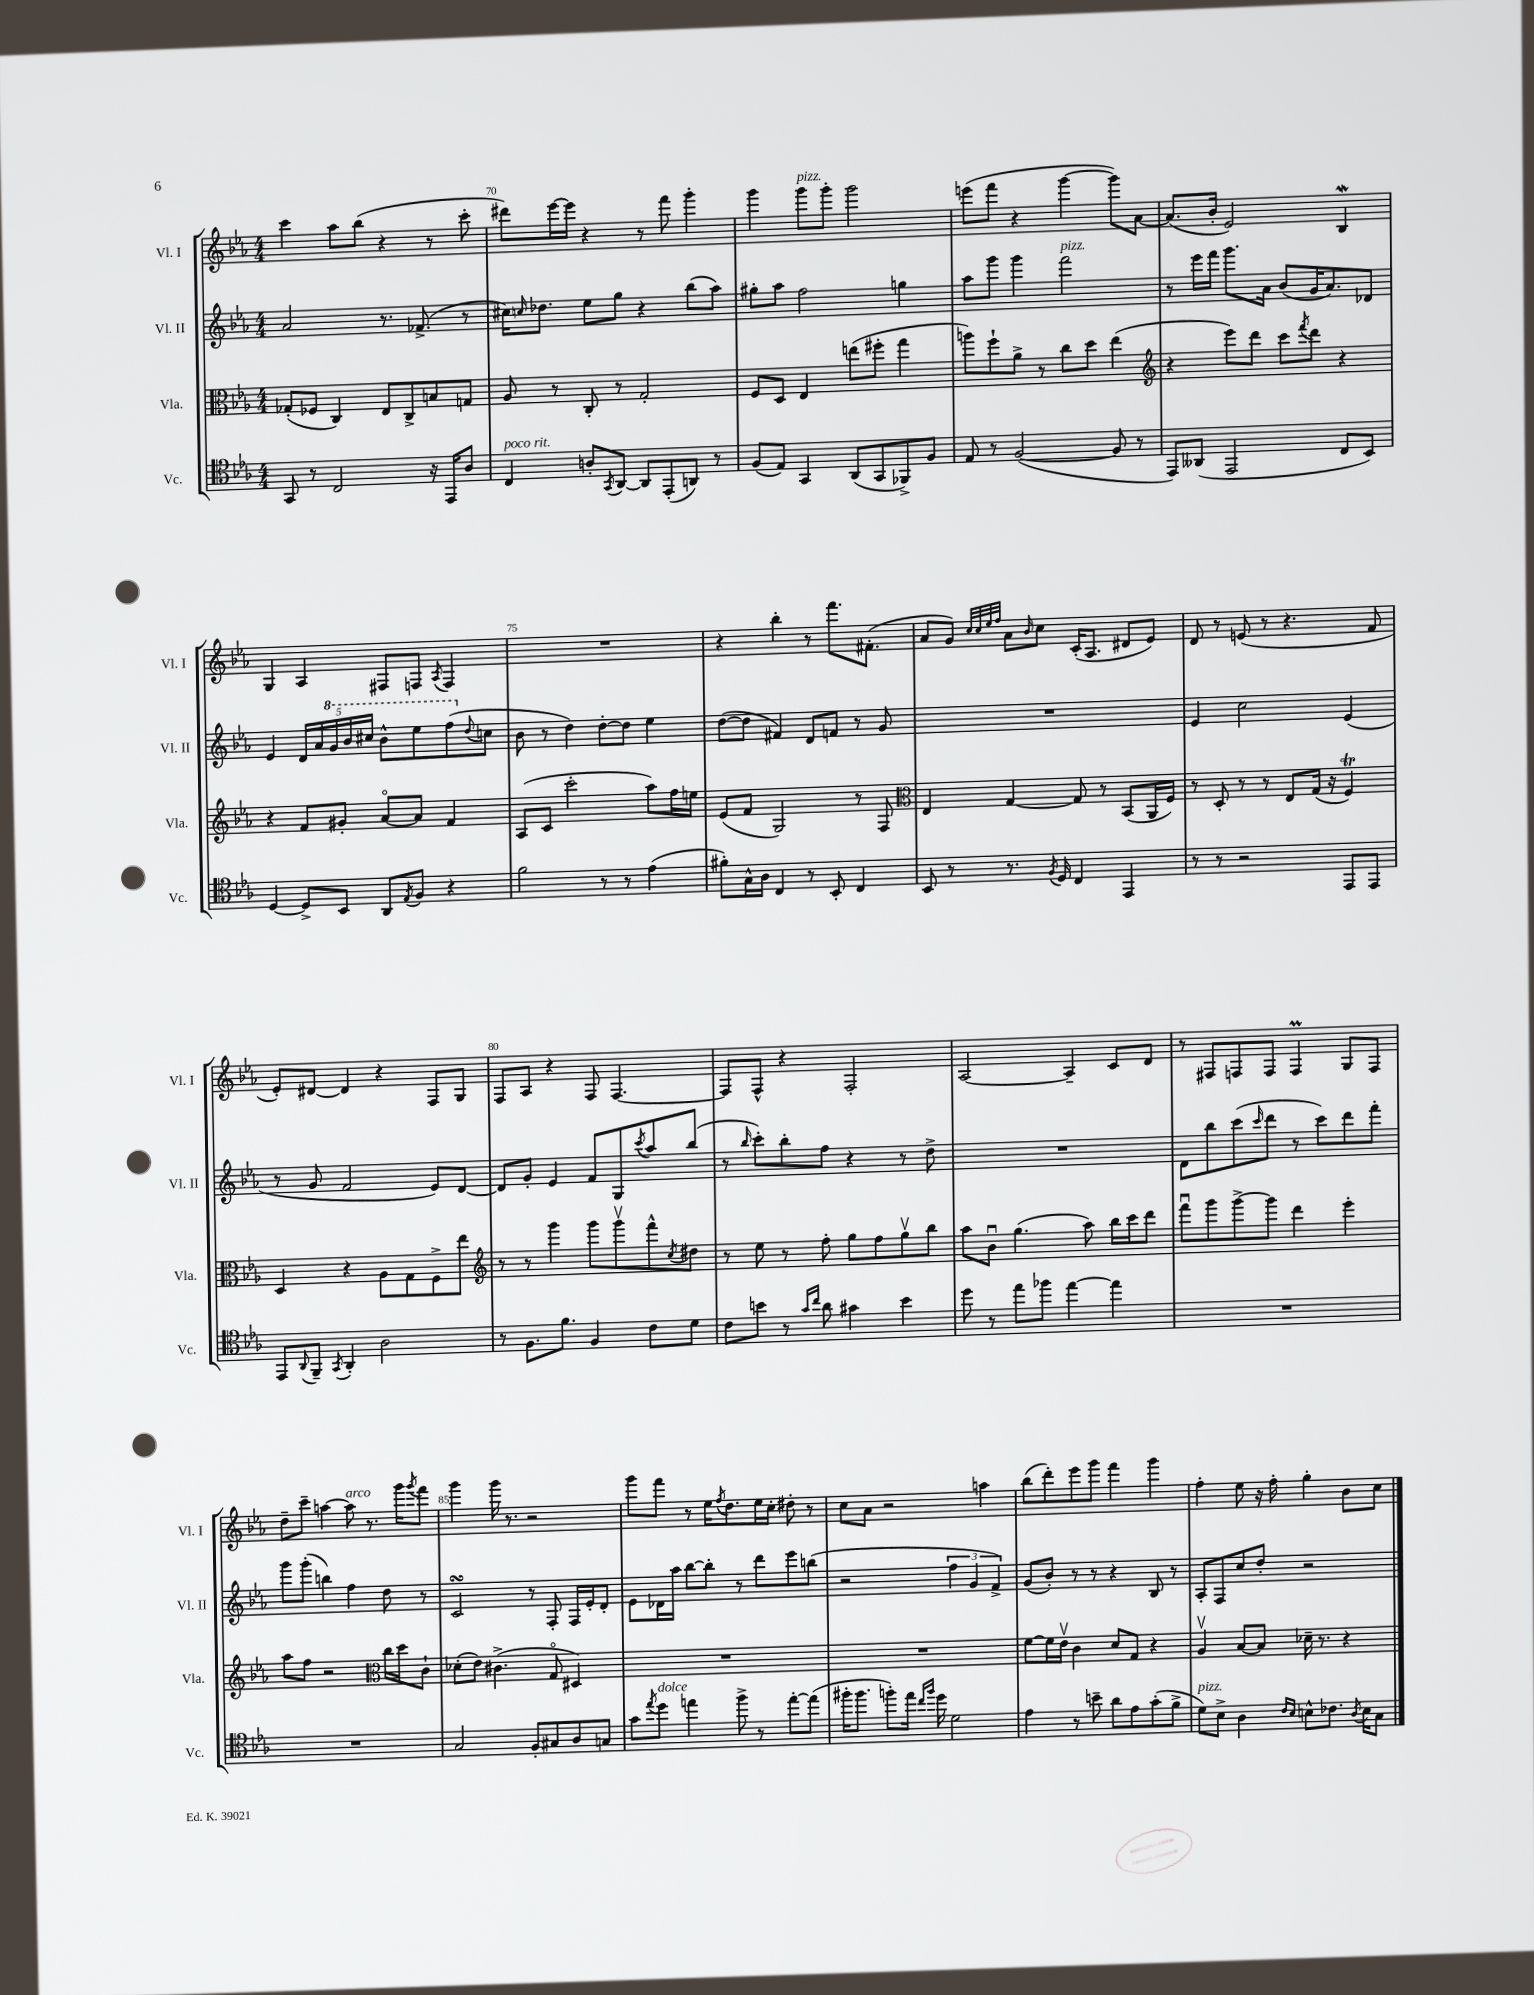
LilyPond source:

<<
\new StaffGroup <<
\new Staff = "s0" \with { instrumentName = "Vl. I" shortInstrumentName = "Vl. I" } {
    \clef treble \key ees \major \numericTimeSignature \time 4/4
    c'''4 aes''8 bes''8( r4 r8 c'''8-. |
    dis'''8) ees'''16~ ees'''16 r4 r8 f'''8 g'''4-. |
    g'''4 g'''8^\markup { \italic "pizz." } g'''8-. g'''2 |
    e'''8( f'''8 r4 g'''4~ g'''8) aes'8~ |
    aes'8.( bes'16-. ees'2) bes4\mordent |
    g4 aes4 fis8 f8 \acciaccatura { aes8 } f4 |
    R1 |
    r4 bes''4-. r8 f'''8. fis'8.-.( |
    aes'8 g'8) \grace { c''32 c''32 ees''32 f''32 } aes'8 \grace { bes'16 } c''8 c'16-.( aes8. dis'8 ees'8) |
    d'8 r8 e'8( r8 r4. f'8 |
    ees'8-.) dis'8~ dis'4 r4 f8 g8 |
    f8 aes8 r4 f8 f4.~ |
    f8 f8-^ r4 f2-. |
    aes2~ aes4-- c'8 d'8 |
    r8 fis8 f8 f8 f4\prall g8 f8 |
    d''8-- c'''8-- a''4~ a''8^\markup { \italic "arco" } r8. g'''16 \acciaccatura { g'''8 } f'''8 |
    g'''4 g'''16 r8. r2 |
    g'''8 f'''8 r8 ees''16 \acciaccatura { f''8 } d''8. ees''16 c''16-. dis''8-. r8 |
    c''8 aes'8 r2 a''4 |
    bes''8( d'''8-.) ees'''8 g'''8 f'''4 g'''4 |
    f''4-. ees''8 r16 f''16-. g''4-. bes'8 c''8 \bar "|." |
}
\new Staff = "s1" \with { instrumentName = "Vl. II" shortInstrumentName = "Vl. II" } {
    \clef treble \key ees \major \numericTimeSignature \time 4/4
    aes'2 r8. fes'8.->( r8 |
    cis''16) \grace { c''16 } des''8. ees''8 g''8 r4 bes''8( aes''8) |
    gis''8-. aes''8 f''2 g''4 |
    aes''8 g'''8 g'''4 f'''2^\markup { \italic "pizz." } |
    r8 ees'''16 f'''16 g'''8. aes'16 bes'8( g'16 aes'8.) des'8 |
    ees'4 \tuplet 5/4 { d'16 aes'16 \ottava #1 g''16 bes''16 cis'''16 } bes''8-^ ees'''8 f'''8( \ottava #0 \appoggiatura { d''8 } c''!8 |
    bes'8 r8 d''4) d''8~-. d''8 ees''4 |
    d''8~( d''8 fis'4) d'8 f'8 r8 g'8 |
    R1 |
    ees'4 c''2 ees'4( |
    r8 g'8 f'2 ees'8) d'8~ |
    d'8 g'8-. ees'4 f'8 g8 \acciaccatura { c'''8 } aes''8 bes''8( |
    r8 \grace { bes''16 } c'''8-.) bes''8-. f''8 r4 r8 d''8-> |
    R1 |
    d'8 bes''8 c'''8( \grace { c'''16 } d'''8 r8 c'''8) d'''8 f'''8-. |
    g'''8 g'''8-.( b''4) f''4 d''8 r8 |
    c'2\turn r8 f8-. f16 ees'16-. d'8-. |
    ees'8 des'16 aes''16 bes''8~ bes''8-. r8 d'''8 ees'''8 b''8( |
    r2 \tuplet 3/2 { f''4 g'4 f'4->) } |
    g'8( bes'8-.) r8 r8 r4 bes8 r8 |
    aes8-. f8 c''8 d''8-. r2 \bar "|." |
}
\new Staff = "s2" \with { instrumentName = "Vla." shortInstrumentName = "Vla." } {
    \clef alto \key ees \major \numericTimeSignature \time 4/4
    ges8-.( fes8 c4) ees8 c8-> b8 g8 |
    aes8 r8 c8-. r8 g2-. |
    f8 d8 ees4 e''8( fis''8-. g''4 |
    a''8) f''8-! aes'8-> r8 c''8 d''8 ees''4( |
    \clef treble r4 ees'''8) d'''8 c'''8 \acciaccatura { f'''8 } d'''8 r4 |
    r4 f'8 gis'8-. aes'8~\flageolet aes'8 f'4 |
    aes8( c'8 c'''2-. aes''8) f''16 e''16 |
    ees'8( f'8 g2) r8 f8 |
    \clef alto ees4 g4~ g8 r8 bes,8( aes,16 f16) |
    r8 d8-. r8 r8 ees8 g16( r16 f4\trill) |
    d4 r4 aes8 g8 f8-> ees''8 |
    \clef treble r8 r8 g'''4 g'''8 g'''8\upbow f'''8-^ \acciaccatura { c''8 } dis''8 |
    r8 ees''8 r8 f''8-. g''8 f''8 g''8\upbow bes''8 |
    aes''8 bes'8\downbow g''4.( aes''8) bes''16 c'''16 d'''8 |
    f'''8\downbow g'''8 g'''8~-> g'''8 d'''4 ees'''4-. |
    aes''8 f''8 r2 \clef alto c''16 d''16 c'8-! |
    des'8-.( ees'8) cis'4.->( g8\flageolet dis4) |
    R1 |
    R1 |
    f'8~ f'16 ees'16\upbow c'4 d'8 g8 r4 |
    aes4\upbow bes8~ bes8 des'16-- r8. r4 \bar "|." |
}
\new Staff = "s3" \with { instrumentName = "Vc." shortInstrumentName = "Vc." } {
    \clef tenor \key ees \major \numericTimeSignature \time 4/4
    g,8 r8 c2 r16 ees,16 aes8 |
    c4^\markup { \italic "poco rit." } a8-. \acciaccatura { g,8 } aes,8~ aes,8 ees,8-.( a,8) r8 |
    f8( ees8) g,4 aes,8( g,8 fes,8->) f8 |
    ees8 r8 f2~( f8 r8 |
    ees,8) aeses,8( ees,2 c8 bes,8) |
    d4~ d8-> bes,8 aes,8 \acciaccatura { ees8 } f8 r4 |
    f'2 r8 r8 ees'4( |
    fis'8-.) g16-^ aes16 c4 r8 bes,8-. c4 |
    bes,8 r8 r8. \acciaccatura { f8 } d16 c4 ees,4 |
    r8 r8 r2 ees,8 ees,8 |
    ees,8 \appoggiatura { aes,8 } f,8-- \acciaccatura { g,8 } aes,4-. aes2 |
    r8 f8. f'8. f4 c'8 d'8 |
    c'8 b'8 r8 \grace { g'16 c''16 } aes'8 gis'4 b'4 |
    d''8 r8 ees''8 fes''8 ees''4~ ees''4 |
    R1 |
    R1 |
    g2 f8-. gis8 aes8 g8 |
    g'8 \acciaccatura { ees''8 } d''8^\markup { \italic "dolce" } e''4 f''8-> r8 e''8~-. e''8( |
    fis''16-. fis''8. f''8-.) ees''16 \grace { c''16 f''16 } d''16 d'2 |
    ees'4 r8 b'8-- aes'8 ees'8 g'8-.( f'8-> |
    d'8^\markup { \italic "pizz." }) bes8-> aes4 \grace { c'16 bes16 } b8-^ ces'8. \acciaccatura { aes8 } b16 g8 \bar "|." |
}
>>
>>
\layout { \context { \Score currentBarNumber = #69 \override BarNumber.break-visibility = ##(#f #t #t) barNumberVisibility = #(every-nth-bar-number-visible 5) } }
